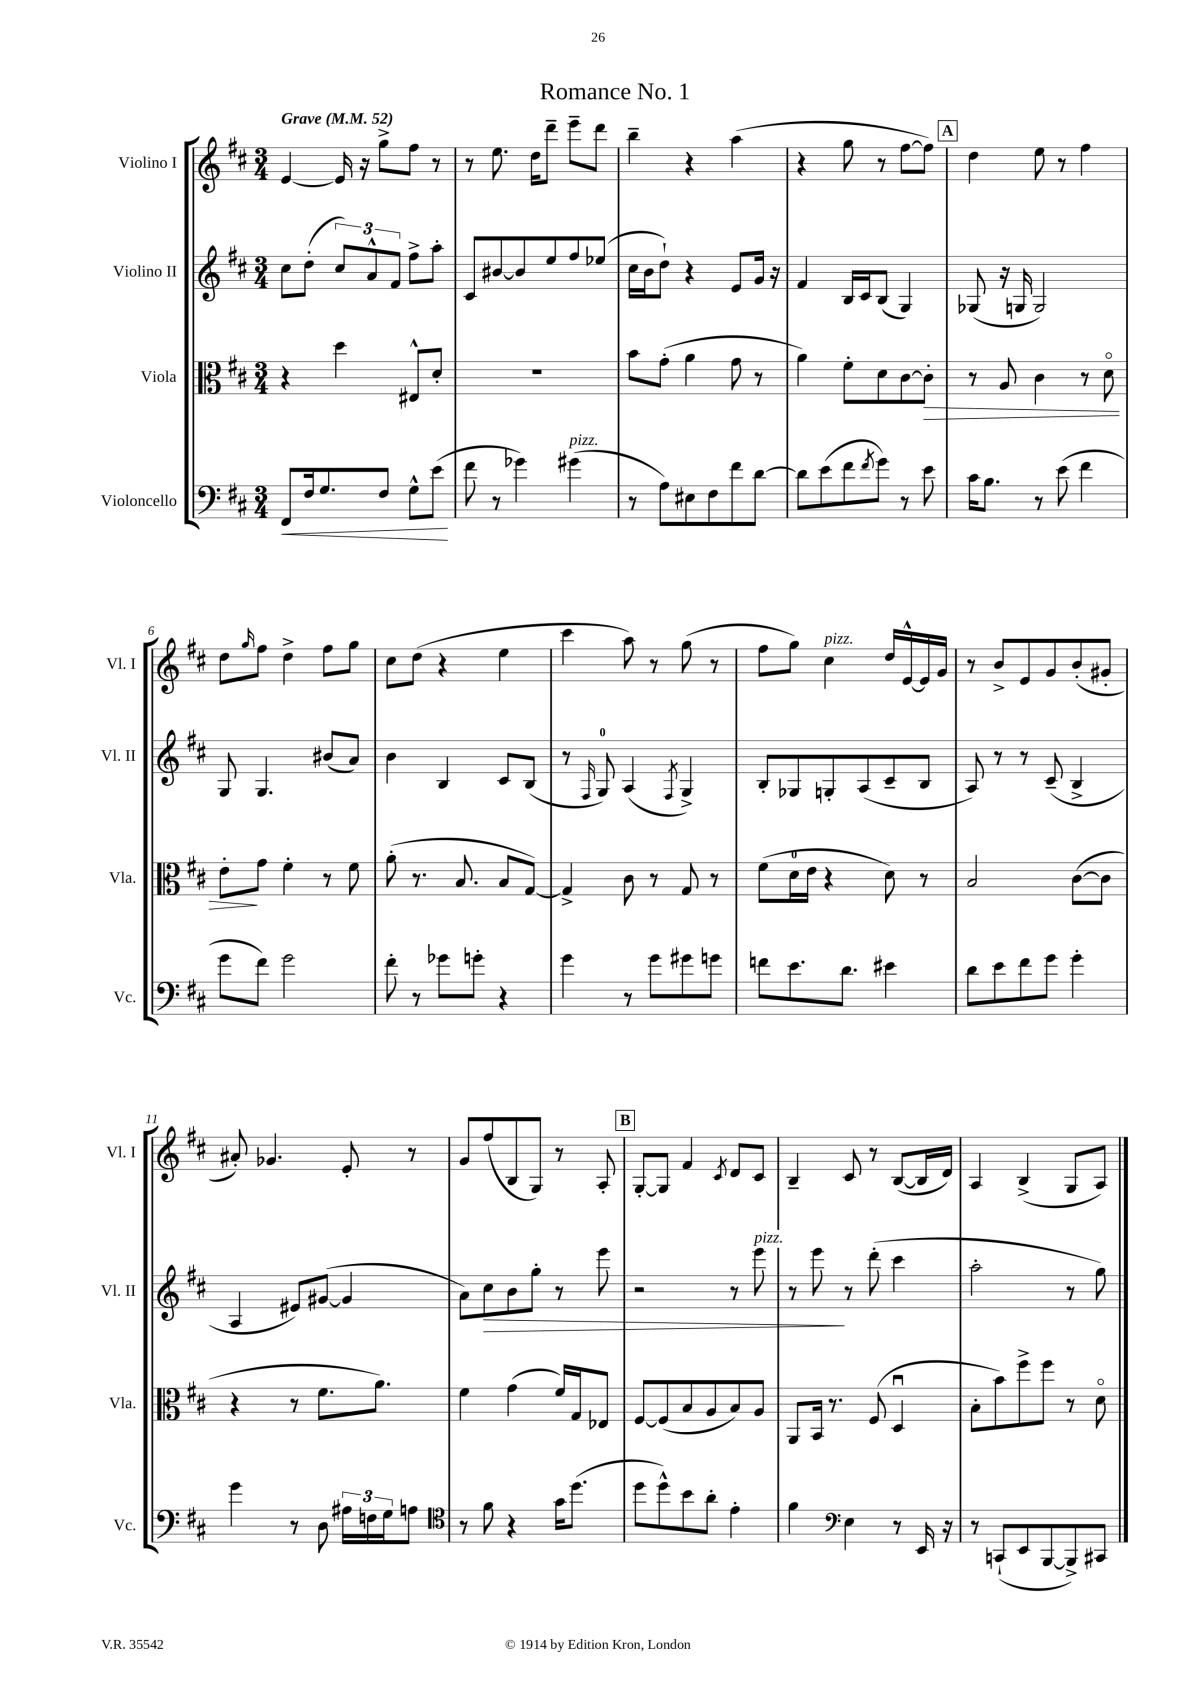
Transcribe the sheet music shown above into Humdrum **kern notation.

**kern	**kern	**kern	**kern
*staff4	*staff3	*staff2	*staff1
*clefF4	*clefC3	*clefG2	*clefG2
*k[f#c#]	*k[f#c#]	*k[f#c#]	*k[f#c#]
*M3/4	*M3/4	*M3/4	*M3/4
*MM52	*MM52	*MM52	*MM52
8FF#/L	4r	8cc#\L	[4e/
16F#/k	.	(8dd'\J	.
8.G/	.	.	.
.	4dd\	12cc#/L)	16e/]
.	.	.	16r
.	.	12a^^/	.
8F#/J	.	.	8gg^\L
.	.	12f#/J	.
8G^^\L	8E#^^/L	8ff#^\L	8ff#\J
(8e\J	8d'/J	8aa'\J	8r
=	=	=	=
8f#\	2.r	8c#/L	8r
8r	.	[8b#/	8.ee\
4g-\)	.	8b#/]	.
.	.	.	16dd\LK
.	.	8ee/	8ddd~\J
(4g#\	.	8ff#/	8eee~\L
.	.	(8ee-/J	8ddd\J
=	=	=	=
8r	8b\L	16cc#\LL	4bb~\
.	.	16b\J	.
8A\L)	(8g'\J	8dd`\J)	.
8E#\	4a\	4r	4r
8F#\	.	.	.
8f#\	8g\	8e/L	(4aa\
[8d\J	8r	16g/Jk	.
.	.	16r	.
=	=	=	=
8d\]L	4a\)	4f#/	4r
(8e\	.	.	.
8f#\	8f#'\L	16B/LL	8gg\
.	.	16c#/J	.
8qf#/	.	.	.
8g\J)	8d\	(8B/J	8r
8r	[8c#\	4G/)	[8ff#\L
8e\	8c#'\]J	.	8ff#\]J)
=	=	=	=
16c#\LK	8r	(8G-/	4dd\
8.B\J	.	.	.
.	8A/	16r	.
.	.	16G/	.
8r	4c#\	2G/)	8ee\
(8e\	.	.	8r
4f#\	8r	.	4ff#\
.	8do\	.	.
=	=	=	=
8g\L	8e'\L	8G/	8dd\L
.	.	.	16qqgg/
8f#\J)	8g\J	4.G/	8ff#\J
2g\	4f#'\	.	4dd^\
.	8r	(8b#/L	8ff#\L
.	8f#\	8a/J)	8gg\J
=	=	=	=
8f#'\	(8a'\	4b\	8cc#\L
8r	8.r	.	(8dd\J
8g-\L	.	4B/	4r
.	8.B/	.	.
8g'\J	.	.	.
4r	8B/L	8c#/L	4ee\
.	[8G/J)	(8B/J	.
=	=	=	=
4g\	4G^/]	8r	4ccc#\
.	.	16qqF#/	.
.	.	8G/)	.
8r	8c#\	(4A/	8aa\)
8g\L	8r	.	8r
.	.	8qF#/	.
8g#\	8G/	4G^/)	(8gg\
8g\J	8r	.	8r
=	=	=	=
8f\L	(8f#\L	8B'/L	8ff#\L
8.e\	16d\L	8G-/	8gg\J)
.	16e\JJ	.	.
.	4r	8G'/	4cc#\
8.d\J	.	.	.
.	.	(8A/	.
4e#\	8d\)	8c#~/	16dd/LL
.	.	.	[16e^^/
.	8r	8B/J	16e/]
.	.	.	16g/JJ
=	=	=	=
8d\L	2B/	8A/)	8r
8e\	.	8r	8b^/L
8f#\	.	8r	8e/
8g\J	.	(8c#~/	8g/
4g'\	([8c#\L	4B^/	(8b'/
.	8c#\]J	.	8g#'/J
=	=	=	=
4g\	4r	4A/	8a#'/)
.	.	.	4.g-/
8r	8r	8e#/L)	.
8D\	8.f#\L	([8g#/J	.
24A#\LL	.	4g#/]	8e'/
24F\	.	.	.
.	8.a\J)	.	.
24G\J	.	.	.
8A\J	.	.	8r
=	=	=	=
*clefC4	*	*	*
8r	4f#\	8a\L)	8g/L
8f#\	.	8cc#\	(8ff#/
4r	(4g\	8b\	8B/
.	.	8gg'\J	8G/J)
16g\LK	16f#/LL)	8r	8r
(8.dd\J	16G/J	.	.
.	8E-/J	8eee\	8A'/
=	=	=	=
8dd\L	[8F#/L	2r	[8G'/L
8dd^^\)	(8F#/]	.	8G/]J
8b\	8B/	.	4f#/
8a'\J	8A/	.	.
.	.	.	8qc#/
4e'\	8B/)	8r	8d/L
.	8A/J	8eee\	8c#/J
=	=	=	=
4f#\	8AA/L	8r	4B~/
.	16BB/Jk	8eee\	.
.	8.r	.	.
*clefF4	*	*	*
4E\	.	8r	8c#/
.	(8F#/	(8ddd'\	8r
8r	4Du/	4ccc#\	([8B/L
16EE/	.	.	16B/]L
16r	.	.	16d/JJ)
=	=	=	=
8r	8B'\L	2aa'\	4A/
(8CC`/L	8b\)	.	.
8EE/	8ff#^\	.	(4B^/
[8BBB/	8ff#\J	.	.
8BBB^/])	8r	8r	8G/L
8CC#/J	8do\	8gg\)	8A/J)
==	==	==	==
*-	*-	*-	*-
